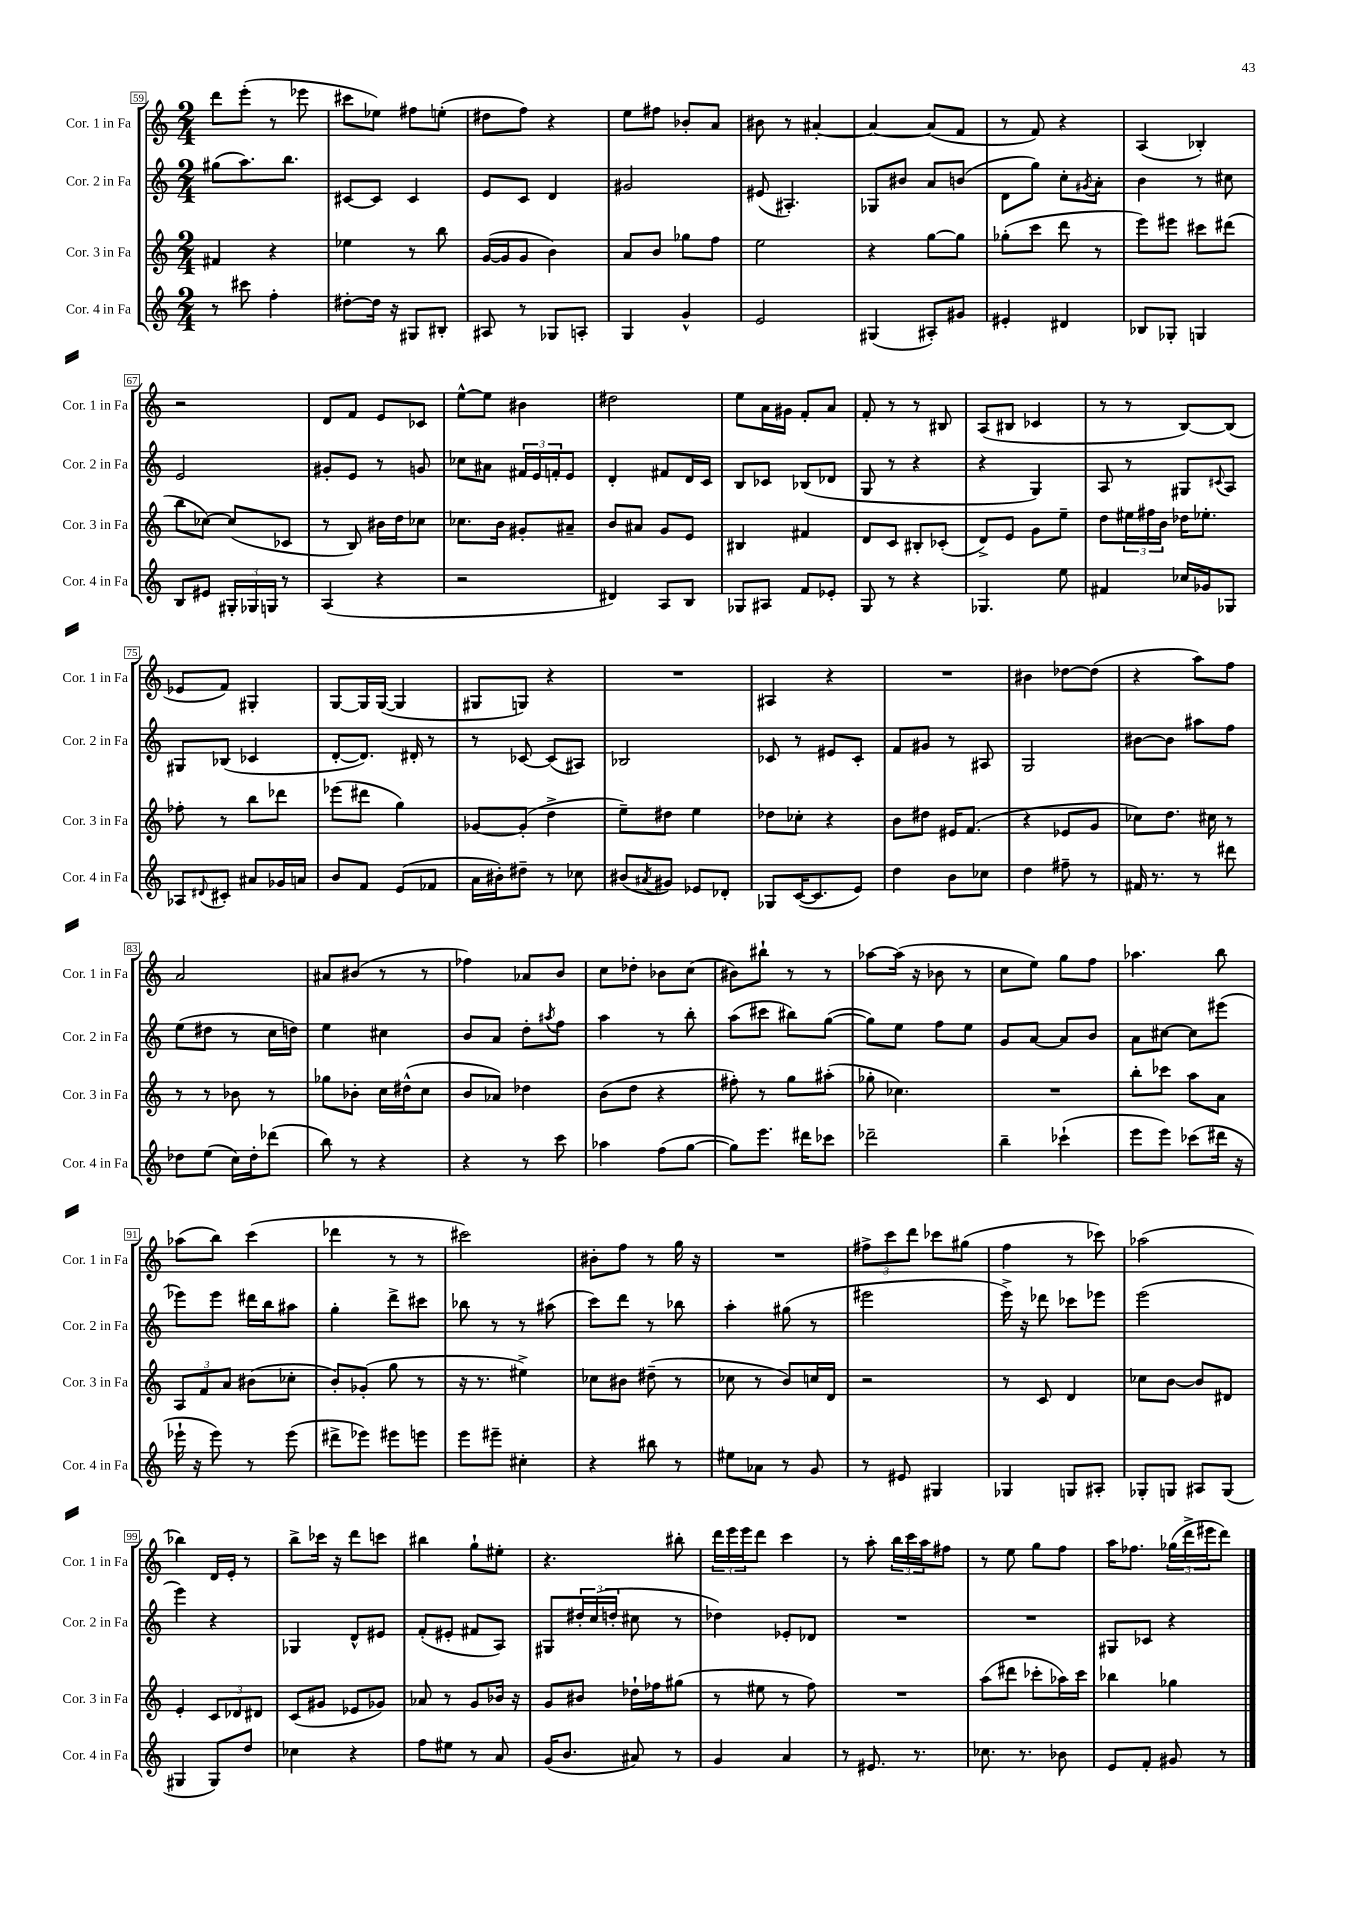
<<
\new StaffGroup <<
\new Staff = "s0" \with { instrumentName = "Cor. 1 in Fa" shortInstrumentName = "Cor. 1 in Fa" } {
    \clef treble \key c \major \numericTimeSignature \time 2/4
    d'''8 e'''8-.( r8 ees'''8 |
    cis'''8 ees''8) fis''8 e''8-.( |
    dis''8 f''8) r4 |
    e''8 fis''8 bes'8-. a'8 |
    bis'8 r8 ais'4~-. |
    ais'4~ ais'8( f'8 |
    r8 f'8) r4 |
    a4( bes4-.) |
    r2 |
    d'8 f'8 e'8 ces'8 |
    e''8~-^ e''8 bis'4 |
    dis''2 |
    e''8 a'16 gis'16 f'8-. a'8 |
    f'8-. r8 r8 bis8 |
    a8( bis8 ces'4 |
    r8 r8 b8~) b8( |
    ees'8 f'8) gis4-. |
    g8~ g16 g16~( g4 |
    gis8 g8) r4 |
    R2 |
    ais4 r4 |
    R2 |
    bis'4 des''8~ des''8( |
    r4 a''8) f''8 |
    a'2 |
    ais'8 bis'8( r8 r8 |
    fes''4) aes'8 b'8 |
    c''8 des''8-. bes'8 c''8( |
    bis'8) bis''8-! r8 r8 |
    aes''8~ aes''16( r16 bes'8 r8 |
    c''8 e''8) g''8 f''8 |
    aes''4. b''8 |
    aes''8( b''8) c'''4( |
    des'''4 r8 r8 |
    cis'''2) |
    bis'8-. f''8 r8 g''16 r16 |
    R2 |
    \tuplet 3/2 { fis''8-> c'''8 d'''8 } ces'''8 gis''8( |
    f''4 r8 ces'''8) |
    aes''2( |
    bes''4) d'16 e'16-. r8 |
    b''8-> ces'''16 r16 d'''8 c'''8 |
    bis''4 g''8-! eis''8-. |
    r4. bis''8-. |
    \tuplet 3/2 { d'''16 e'''16 e'''16 } d'''8 c'''4 |
    r8 a''8-. \tuplet 3/2 { b''16 c'''16 a''16 } fis''8 |
    r8 e''8 g''8 f''8 |
    a''16 fes''8. \tuplet 3/2 { ges''16( d'''16-> eis'''16 } d'''8) \bar "|." |
}
\new Staff = "s1" \with { instrumentName = "Cor. 2 in Fa" shortInstrumentName = "Cor. 2 in Fa" } {
    \clef treble \key c \major \numericTimeSignature \time 2/4
    gis''8( a''8.) b''8. |
    cis'8~ cis'8 cis'4 |
    e'8 c'8 d'4 |
    gis'2 |
    eis'8( ais4.-.) |
    ges8 bis'8 a'8 b'8( |
    d'8 g''8) c''8-. \acciaccatura { gis'8 } a'8-. |
    b'4 r8 cis''8 |
    e'2 |
    gis'8-. e'8 r8 g'8 |
    ces''8 ais'8 \tuplet 3/2 { fis'16 e'16 f'16-. } e'8 |
    d'4-. fis'8 d'16 c'16 |
    b8 ces'8 bes8( des'8 |
    g8 r8 r4 |
    r4 g4) |
    a8 r8 gis8 \appoggiatura { cis'8 } a8 |
    gis8 bes8( ces'4 |
    d'8~-. d'8.) dis'16-. r8 |
    r8 ces'8~ ces'8( ais8) |
    bes2 |
    ces'8 r8 eis'8 ces'8-. |
    f'8 gis'8 r8 ais8 |
    g2 |
    bis'8~ bis'8 ais''8 f''8 |
    e''8( dis''8 r8 c''16 d''16) |
    e''4 cis''4 |
    b'8 a'8 d''8-. \acciaccatura { ais''8 } f''8 |
    a''4 r8 b''8-. |
    a''8( cis'''8 bis''8) g''8~( |
    g''8) e''8 f''8 e''8 |
    g'8 a'8~ a'8 b'8 |
    a'8 cis''8~ cis''8 eis'''8( |
    ees'''8) ees'''8 dis'''16 b''16 ais''8 |
    g''4-. d'''8-> cis'''8 |
    bes''8 r8 r8 ais''8( |
    c'''8) d'''8 r8 bes''8 |
    a''4-. gis''8( r8 |
    eis'''2 |
    e'''16->) r16 des'''8 ces'''8 ees'''8 |
    e'''2( |
    e'''4) r4 |
    ges4 d'8-^ eis'8 |
    f'8-.( eis'8-. fis'8 a8) |
    gis8 \tuplet 3/2 { dis''16-. c''16( d''16-. } cis''8 r8 |
    des''4) ees'8-. des'8 |
    R2 |
    R2 |
    gis8 ces'8 r4 \bar "|." |
}
\new Staff = "s2" \with { instrumentName = "Cor. 3 in Fa" shortInstrumentName = "Cor. 3 in Fa" } {
    \clef treble \key c \major \numericTimeSignature \time 2/4
    fis'4 r4 |
    ees''4 r8 b''8 |
    g'16~( g'16 g'8 b'4) |
    a'8 b'8 ges''8 f''8 |
    e''2 |
    r4 g''8~ g''8 |
    ges''8-.( c'''8 d'''8 r8 |
    e'''8) eis'''8 cis'''8 dis'''8( |
    b''8 ces''8~) ces''8( ces'8 |
    r8 b8) bis'16 d''16 ces''8 |
    ces''8. b'16 gis'8-. ais'8-- |
    b'8 ais'8 g'8 e'8 |
    bis4 fis'4 |
    d'8 c'8 bis8-. ces'8-.( |
    d'8->) e'8 g'8 e''8-- |
    d''8 \tuplet 3/2 { eis''16 fis''16 b'16 } des''16 ees''8.-. |
    fes''8-. r8 b''8 des'''8 |
    ees'''8( dis'''8 g''4) |
    ges'8~ ges'8-.( d''4-> |
    e''8--) dis''8 e''4 |
    des''8 ces''8-. r4 |
    b'8 dis''8 eis'16 f'8.( |
    r4 ees'8 g'8 |
    ces''8) d''8. cis''16 r8 |
    r8 r8 bes'8 r8 |
    ges''8 bes'8-. c''16 dis''16-^( c''8 |
    b'8 aes'8) des''4 |
    b'8( d''8 r4 |
    fis''8-.) r8 g''8 ais''8-.( |
    ges''8-. ces''4.) |
    R2 |
    b''8-. ces'''8 a''8 a'8 |
    \tuplet 3/2 { a8 f'8 a'8 } bis'8( ces''8-. |
    b'8-.) ges'8-.( g''8 r8 |
    r16 r8. eis''4->) |
    ces''8 bis'8 dis''8--( r8 |
    ces''8 r8 b'8) c''16 d'16 |
    r2 |
    r8 c'8 d'4 |
    ces''8 b'8~ b'8 dis'8 |
    e'4-. \tuplet 3/2 { c'8 des'8 dis'8 } |
    c'8( gis'8 ees'8 ges'8) |
    aes'8 r8 g'8 bes'16 r16 |
    g'8 bis'8 des''16-! fes''16 gis''8( |
    r8 eis''8 r8 f''8) |
    R2 |
    a''8( dis'''8 ces'''8-. aes''16) ces'''16 |
    bes''4 ges''4 \bar "|." |
}
\new Staff = "s3" \with { instrumentName = "Cor. 4 in Fa" shortInstrumentName = "Cor. 4 in Fa" } {
    \clef treble \key c \major \numericTimeSignature \time 2/4
    r8 cis'''8 f''4-. |
    dis''8~-. dis''16 r16 gis8 bis8-. |
    ais8 r8 ges8 a8-. |
    g4 g'4-^ |
    e'2 |
    gis4( ais8-.) gis'8 |
    eis'4-. dis'4 |
    bes8 ges8-. g4 |
    b8 eis'8 \tuplet 3/2 { gis16-. ges16 g16 } r8 |
    a4( r4 |
    r2 |
    dis'4) a8 b8 |
    ges8 ais8 f'8 ees'8-. |
    g8 r8 r4 |
    ges4. e''8 |
    fis'4 ces''16 ges'16 ges8 |
    aes8 \appoggiatura { dis'8 } cis'8-. ais'8 ges'16 a'16 |
    b'8 f'8 e'8( fes'8 |
    a'16 bis'16-.) dis''8-- r8 ces''8 |
    bis'8( \acciaccatura { ais'8 } gis'8) ees'8 des'8-. |
    ges8 c'16~( c'8. e'8) |
    d''4 b'8 ces''8 |
    d''4 fis''8-- r8 |
    fis'16 r8. r8 dis'''8 |
    des''8 e''8( c''16) des''16-. des'''8( |
    b''8) r8 r4 |
    r4 r8 c'''8 |
    aes''4 f''8( g''8~ |
    g''8) e'''8. dis'''16 ces'''8 |
    des'''2-- |
    b''4-- ces'''4-!( |
    e'''8 e'''8) ces'''8( dis'''16 r16 |
    ees'''16-! r16 ees'''8) r8 ees'''8( |
    dis'''8-> ees'''8) eis'''8 e'''8 |
    e'''8 eis'''8-- cis''4-. |
    r4 bis''8 r8 |
    eis''8 aes'8 r8 g'8 |
    r8 eis'8 gis4 |
    ges4 g8 ais8-. |
    ges8-. g8 ais8 g8( |
    gis4 gis8) d''8 |
    ces''4 r4 |
    f''8 eis''8 r8 a'8 |
    g'16( b'8. ais'8) r8 |
    g'4 a'4 |
    r8 eis'8. r8. |
    ces''8. r8. bes'8 |
    e'8 f'8-. gis'8 r8 \bar "|." |
}
>>
>>
\layout { \context { \Score currentBarNumber = #59 \override BarNumber.stencil = #(make-stencil-boxer 0.1 0.3 ly:text-interface::print) } }
